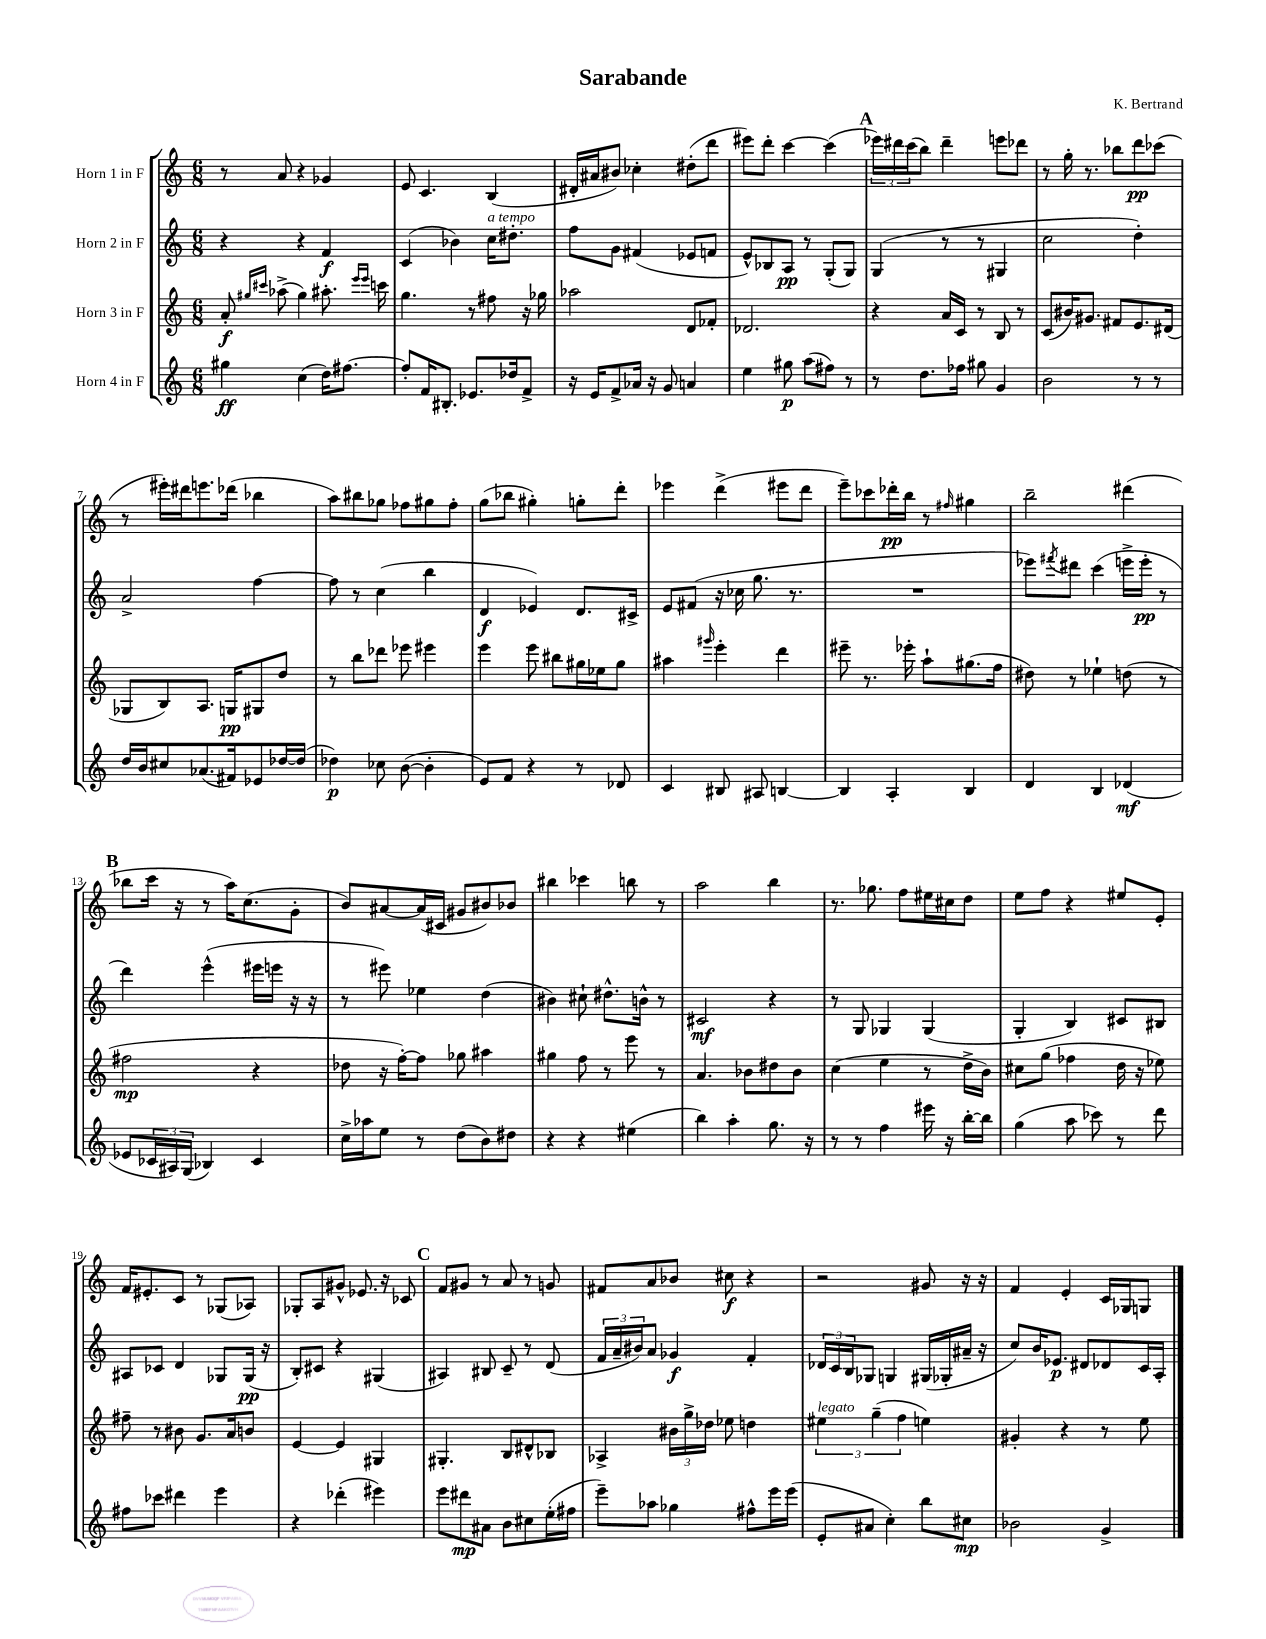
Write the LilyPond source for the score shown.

\header { title = "Sarabande" composer = "K. Bertrand" }
<<
\new StaffGroup <<
\new Staff = "s0" \with { instrumentName = "Horn 1 in F" } {
    \clef treble \key c \major \numericTimeSignature \time 6/8
    r8 a'8 r4 ges'4 |
    e'8 c'4. b4( |
    dis'16-. ais'16 bis'8) ces''4-. dis''8-.( d'''8 |
    eis'''8) d'''8-. c'''4~ c'''4( |
    \mark \markup { \bold "A" } \tuplet 3/2 { ees'''16) dis'''16 c'''16( } b''8) dis'''4-- e'''8 des'''8 |
    r8 g''16-. r8. bes''8 d'''8\pp ces'''8( |
    r8 eis'''16-.) dis'''16 e'''8. des'''16( bes''4 |
    a''8) bis''8 ges''8 fes''8 gis''8 fes''8-. |
    g''8( bes''8 gis''4-.) g''8-. d'''8-. |
    ees'''4 d'''4->( eis'''8 d'''8 |
    e'''8--) ces'''8 des'''16-.\pp b''16 r8 \grace { fis''16 } gis''4 |
    b''2-- dis'''4( |
    \mark \markup { \bold "B" } bes''8 c'''16 r16 r8 a''16) c''8.( g'8-. |
    b'8) ais'8~ ais'16( cis'16 gis'8 bis'8) bes'8 |
    bis''4 ces'''4 b''8 r8 |
    a''2 b''4 |
    r8. ges''8. f''8 eis''16 cis''16 d''8 |
    e''8 f''8 r4 eis''8 e'8-. |
    f'16 eis'8.-. c'8 r8 ges8( aes8) |
    ges8-. a8 gis'8-^ ees'8. r16 ces'8 |
    \mark \markup { \bold "C" } f'8 gis'8 r8 a'8 r8 g'8 |
    fis'8 a'8 bes'8 cis''8\f r4 |
    r2 gis'8 r16 r16 |
    f'4 e'4-. c'16 ges16 g8 \bar "|." |
}
\new Staff = "s1" \with { instrumentName = "Horn 2 in F" } {
    \clef treble \key c \major \numericTimeSignature \time 6/8
    r4 r4 f'4\f |
    c'4( bes'4) c''16^\markup { \italic "a tempo" } dis''8.-. |
    f''8 g'8 fis'4( ees'8 f'8 |
    e'8-^) bes8 a8\pp r8 g8-.( g8) |
    \mark \markup { \bold "A" } g4( r8 r8 gis4 |
    c''2 d''4-.) |
    a'2-> f''4~ |
    f''8 r8 c''4( b''4 |
    d'4\f ees'4) d'8. cis'16-> |
    e'8 fis'8( r16 ces''16 g''8. r8. |
    R2. |
    ees'''8) \acciaccatura { fis'''8 } dis'''8 c'''4( e'''16-> e'''16-.\pp r8 |
    \mark \markup { \bold "B" } d'''4) e'''4-^( eis'''16 e'''16 r16 r16 |
    r8 eis'''8) ees''4 d''4( |
    bis'4) cis''8-! dis''8.-^ b'16-^ r8 |
    cis'2\mf r4 |
    r8 g8 ges4 ges4( |
    g4-. b4) cis'8 bis8 |
    ais8 ces'8 d'4 ges8 ges16\pp( r16 |
    b8-.) cis'8 r4 gis4( |
    \mark \markup { \bold "C" } ais4) bis8 c'8-- r8 d'8( |
    \tuplet 3/2 { f'16 a'16-- bis'16) } a'8 ges'4\f f'4-. |
    \tuplet 3/2 { des'16 c'16 b16 } ges8 g4 gis16( ges16-. ais'16-- r16 |
    c''8) b'16 ees'8.\p dis'8 des'8 c'16 a16-. \bar "|." |
}
\new Staff = "s2" \with { instrumentName = "Horn 3 in F" } {
    \clef treble \key c \major \numericTimeSignature \time 6/8
    a'8-.\f \grace { gis''16 cis'''16 } aes''8->( gis''4) ais''8.-. \grace { e'''16 e'''16 } c'''16 |
    g''4. r8 fis''8 r16 ges''16 |
    aes''2 d'8 fes'8-. |
    des'2. |
    \mark \markup { \bold "A" } r4 a'16 c'16 r8 b8 r8 |
    c'8( bis'16) gis'8. fis'8 e'8. dis'16( |
    ges8 b8) a8. g16\pp gis8 d''8 |
    r8 b''8 des'''8 ees'''8 eis'''4 |
    e'''4 e'''8 bis''8 gis''16 ees''16 gis''8 |
    ais''4 \grace { gis'''16 } e'''4-. d'''4 |
    eis'''8-- r8. ees'''16-. a''8-! gis''8.( f''16 |
    dis''8) r8 ees''4-! d''8( r8 |
    \mark \markup { \bold "B" } fis''2\mp r4 |
    des''8 r16 f''16~-.) f''8 ges''8 ais''4 |
    gis''4 f''8 r8 e'''8 r8 |
    a'4. bes'8 dis''8 bes'8 |
    c''4( e''4 r8 d''16-> b'16) |
    cis''8 g''8( fes''4 d''16 r16 ees''8) |
    fis''8-- r8 bis'8 g'8. a'16 b'8 |
    e'4~ e'4 gis4 |
    \mark \markup { \bold "C" } gis4.-. b8 dis'8-^ bes8 |
    aes4-> \tuplet 3/2 { bis'16 g''16-> des''16 } ees''8 d''4 |
    \tuplet 3/2 { eis''4^\markup { \italic "legato" } g''4--( f''4 } e''4) |
    gis'4-. r4 r8 e''8 \bar "|." |
}
\new Staff = "s3" \with { instrumentName = "Horn 4 in F" } {
    \clef treble \key c \major \numericTimeSignature \time 6/8
    gis''4\ff c''4( d''16) fis''8.~ |
    fis''8-. f'16 bis8.-. ees'8. des''16 f'8-> |
    r16 e'16 f'8-> aes'16 r16 g'8 a'4 |
    e''4 gis''8\p a''8( fis''8) r8 |
    \mark \markup { \bold "A" } r8 d''8. fes''16 gis''8 g'4 |
    b'2 r8 r8 |
    d''16 b'16 cis''8 aes'8.( fis'16) ees'8 des''16~ des''16( |
    des''4\p) ces''8 b'8~( b'4-. |
    e'8) f'8 r4 r8 des'8 |
    c'4 bis8 ais8 b4~ |
    b4 a4-. b4 |
    d'4 b4 des'4\mf( |
    \mark \markup { \bold "B" } ees'8 \tuplet 3/2 { ces'16 ais16) g16( } bes4) ces'4 |
    c''16-> aes''16 e''8 r8 d''8( b'8) dis''8 |
    r4 r4 eis''4( |
    b''4) a''4-. g''8. r16 |
    r8 r8 f''4 eis'''16 r16 b''16~-. b''16 |
    g''4( a''8 ces'''8) r8 d'''8 |
    fis''8 ces'''8 dis'''4 e'''4 |
    r4 des'''4-.( eis'''4) |
    \mark \markup { \bold "C" } e'''8 dis'''8\mp ais'8 b'8 cis''8 e''16-.( fis''16 |
    e'''8--) aes''8 ges''4 fis''8-^ e'''16 e'''16( |
    e'8-. ais'8 c''4-.) b''8 cis''8\mp |
    bes'2 g'4-> \bar "|." |
}
>>
>>
